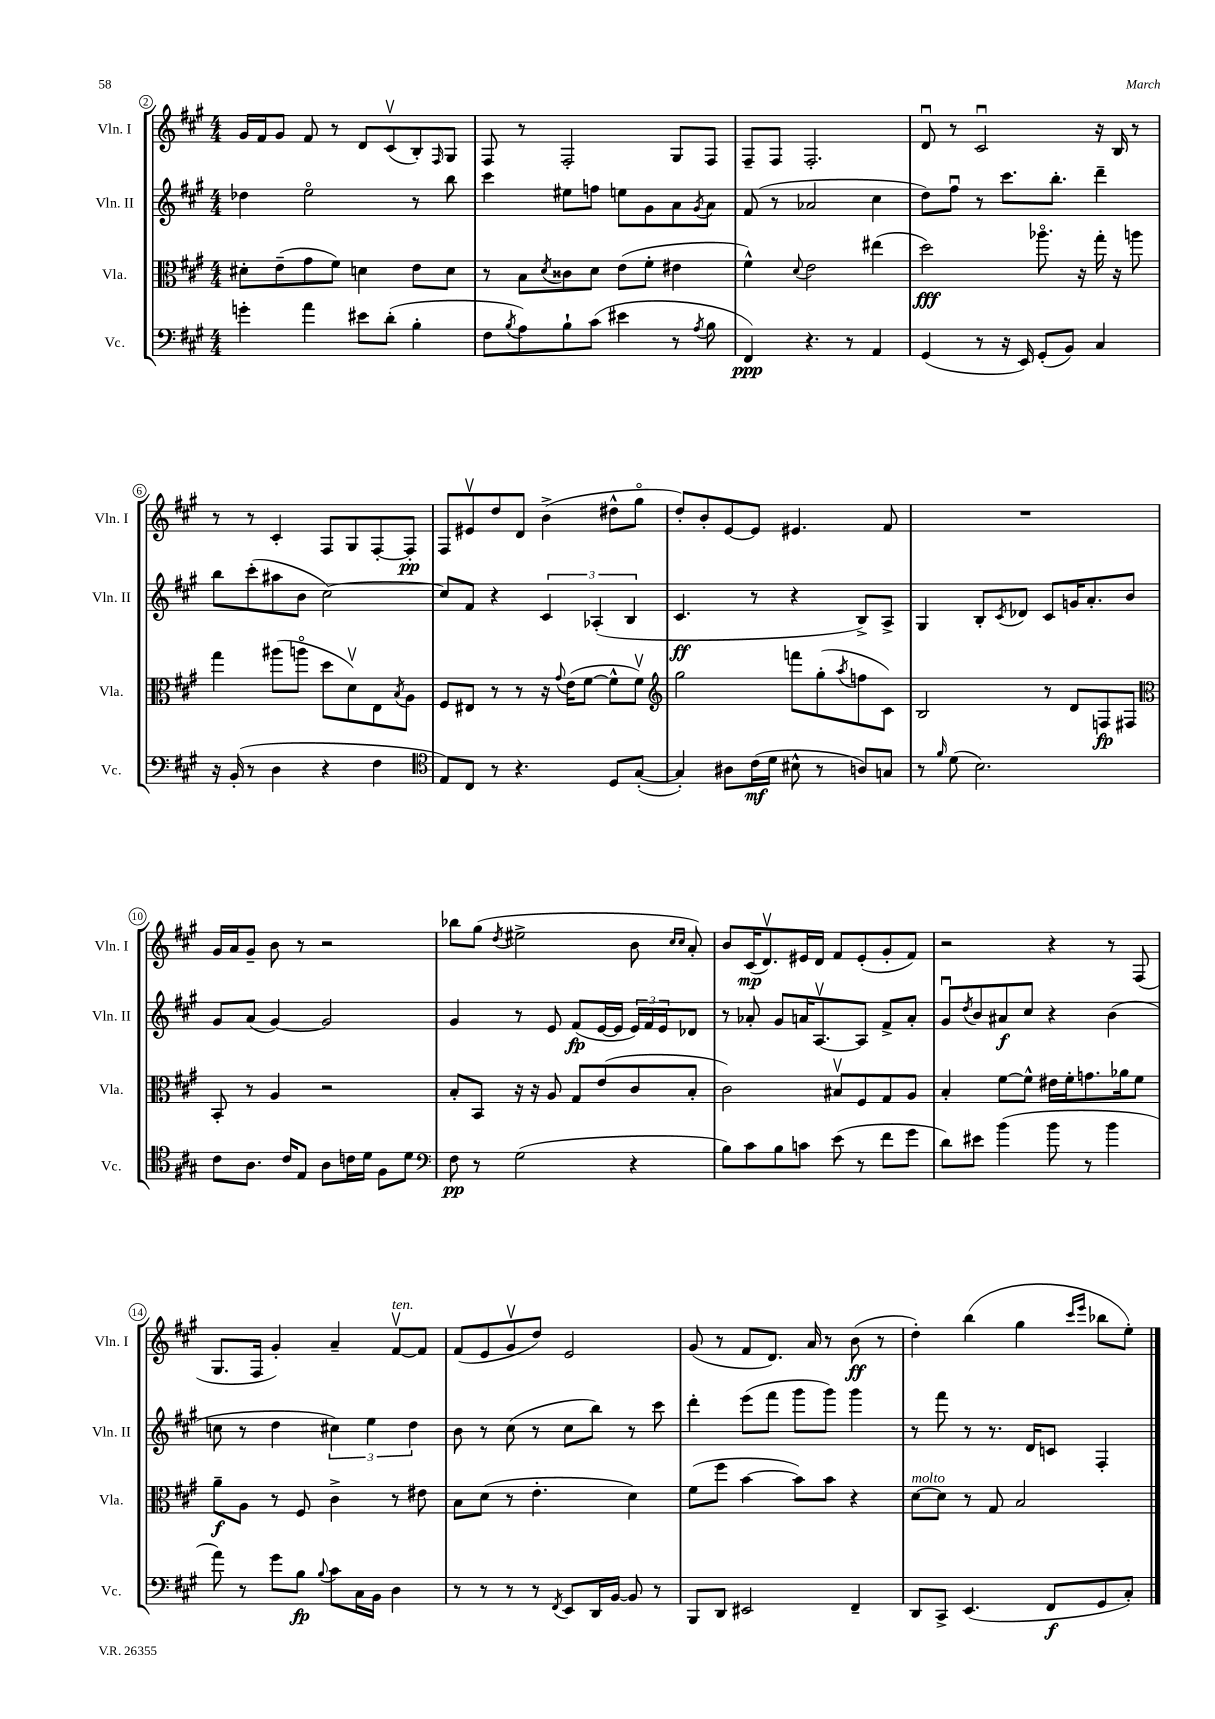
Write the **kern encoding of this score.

**kern	**dynam	**kern	**dynam	**kern	**dynam	**kern	**dynam
*part4	*part4	*part3	*part3	*part2	*part2	*part1	*part1
*staff4	*staff4	*staff3	*staff3	*staff2	*staff2	*staff1	*staff1
*I"Vc.	*	*I"Vla.	*	*I"Vln. II	*	*I"Vln. I	*
*I'Vc.	*	*I'Vla.	*	*I'Vln. II	*	*I'Vln. I	*
*clefF4	*	*clefC3	*	*clefG2	*	*clefG2	*
*k[f#c#g#]	*	*k[f#c#g#]	*	*k[f#c#g#]	*	*k[f#c#g#]	*
*M4/4	*	*M4/4	*	*M4/4	*	*M4/4	*
=2	=2	=2	=2	=2	=2	=2	=2
4gn'\	.	8d#X'\L	.	4dd-X\	.	16g#/LL	.
.	.	.	.	.	.	16f#/J	.
.	.	(8e~\	.	.	.	8g#/J	.
4a\	.	8g#\	.	2ee\	.	8f#/	.
.	.	8f#\J)	.	.	.	8r	.
8e#X\L	.	4dn\	.	.	.	8d/L	.
(8d'\J	.	.	.	.	.	(8c#v/	.
4B'\	.	8e\L	.	8r	.	8B'/)	.
.	.	.	.	.	.	16qqF#/	.
.	.	8d\J	.	8bb\	.	8G#/J	.
=3	=3	=3	=3	=3	=3	=3	=3
8F#\L	.	8r	.	4ccc#\	.	8F#/	.
8qB/	.	.	.	.	.	.	.
8A\)	.	8B\L	.	.	.	8r	.
.	.	8qd/	.	.	.	.	.
8B`\	.	8c##X\	.	8ee#X\L	.	2F#'/	.
(8c#\J	.	8d\J	.	8ffn\J	.	.	.
4e#X\	.	(8e\L	.	8een\L	.	.	.
.	.	8f#'\J	.	8g#\	.	.	.
8r	.	4e#X\	.	8a\	.	8G#/L	.
8qA/	.	.	.	8qg#/	.	.	.
8B\	.	.	.	8a\J	.	8F#/J	.
=4	=4	=4	=4	=4	=4	=4	=4
4FF#/)	ppp	4f#^^\)	.	(8f#/	.	8F#~/L	.
.	.	.	.	8r	.	8F#/J	.
.	.	8qqd/	.	.	.	.	.
4.r	.	2e\	.	2a-X/	.	2.F#'/	.
8r	.	.	.	.	.	.	.
4AA/	.	(4ee#X\	.	4cc#\	.	.	.
=5	=5	=5	=5	=5	=5	=5	=5
(4GG#/	.	2dd\)	fff	8dd\L)	.	8du/	.
.	.	.	.	8ff#u\J	.	8r	.
8r	.	.	.	8r	.	2c#u/	.
16r	.	.	.	8.ccc#\L	.	.	.
16EE/)	.	.	.	.	.	.	.
(8GG#'/L	.	8.aa-X\	.	.	.	.	.
.	.	.	.	8.bb'\J	.	.	.
8BB/J)	.	.	.	.	.	.	.
.	.	16r	.	.	.	.	.
4C#/	.	16gg#'\	.	4ddd~\	.	16r	.
.	.	16r	.	.	.	16B/	.
.	.	8aan\	.	.	.	8r	.
!!LO:LB:g=z
=6	=6	=6	=6	=6	=6	=6	=6
16r	.	4gg#\	.	8bb\L	.	8r	.
(16BB'/	.	.	.	.	.	.	.
8r	.	.	.	(8ccc#'\	.	8r	.
4D\	.	(8aa#X\L	.	8aa#X\	.	4c#'/	.
.	.	8aan\J	.	8b\J	.	.	.
4r	.	8dd\L	.	[2cc#\)	.	8F#/L	.
.	.	8dv\)	.	.	.	8G#/	.
4F#\	.	8E\	.	.	.	[8F#'/	.
.	.	8qB/	.	.	.	.	.
.	.	8A\J	.	.	.	8F#'/J]	pp
=7	=7	=7	=7	=7	=7	=7	=7
*clefC4	*	*	*	*	*	*	*
8E/L)	.	8F#/L	.	8cc#/L]	.	8F#/L	.
8C#/J	.	8E#X/J	.	8f#/J	.	8e#Xv/	.
8r	.	8r	.	4r	.	8dd/	.
4.r	.	8r	.	.	.	8d/J	.
.	.	16r	.	6c#/	.	(4b^\	.
.	.	8qqg#/	.	.	.	.	.
.	.	(16e\KL	.	.	.	.	.
.	.	[8f#\J	.	.	.	.	.
.	.	.	.	(6A-X'/	.	.	.
8D/L	.	8f#^^\L]	.	.	.	8dd#X^^\L	.
.	.	.	.	6B/	.	.	.
([8G#'/J	.	8f#v\J)	.	.	.	8gg#\J	.
=8	=8	=8	=8	=8	=8	=8	=8
*	*	*clefG2	*	*	*	*	*
4G#'/])	.	2gg#\	.	4.c#/	ff	8dd'/L)	.
.	.	.	.	.	.	8b'/	.
8A#X\L	.	.	.	.	.	[8e/	.
(16c#\L	mf	.	.	8r	.	8e/J]	.
16d\JJ	.	.	.	.	.	.	.
8B#X^^\	.	8fffn\L	.	4r	.	4.e#X/	.
8r	.	(8gg#'\	.	.	.	.	.
.	.	8qaa/	.	.	.	.	.
8An/L)	.	8ffn\	.	8B^/L)	.	.	.
8Gn/J	.	8c#\J)	.	8A^/J	.	8f#/	.
=9	=9	=9	=9	=9	=9	=9	=9
8r	.	2B/	.	4G#/	.	1r	.
16qqf#/	.	.	.	.	.	.	.
(8d\	.	.	.	.	.	.	.
2.B\)	.	.	.	8B'/L	.	.	.
.	.	.	.	8qc#/	.	.	.
.	.	.	.	8d-X/J	.	.	.
.	.	8r	.	8c#/L	.	.	.
.	.	8d/L	.	16gn/K	.	.	.
.	.	.	.	8.a'/	.	.	.
.	.	8Fn/	fp	.	.	.	.
.	.	8F#X/J	.	8b/J	.	.	.
!!LO:LB:g=z
=10	=10	=10	=10	=10	=10	=10	=10
*	*	*clefC3	*	*	*	*	*
8c#\L	.	8BB'/	.	8g#/L	.	16g#/LL	.
.	.	.	.	.	.	16a/J	.
8.A\J	.	8r	.	(8a/J	.	8g#~/J	.
.	.	4A/	.	[4g#/)	.	8b\	.
16c#/KL	.	.	.	.	.	.	.
8E/J	.	.	.	.	.	8r	.
8A\L	.	2r	.	2g#/]	.	2r	.
16cn\L	.	.	.	.	.	.	.
16d\JJ	.	.	.	.	.	.	.
8F#\L	.	.	.	.	.	.	.
8d\J	.	.	.	.	.	.	.
=11	=11	=11	=11	=11	=11	=11	=11
*clefF4	*	*	*	*	*	*	*
8F#\	pp	8B'/L	.	4g#/	.	8bb-X\L	.
8r	.	8BB/J	.	.	.	(8gg#\J	.
.	.	.	.	.	.	8qdd/	.
(2G#\	.	16r	.	8r	.	2ee#X^\	.
.	.	16r	.	.	.	.	.
.	.	8A/	.	8e/	.	.	.
.	.	8G#/L	.	(8f#/L	fp	.	.
.	.	(8e/	.	[16e/L	.	.	.
.	.	.	.	16e/JJ]	.	.	.
4r	.	8c#/	.	24e/LL)	.	8b\	.
.	.	.	.	24f#/	.	.	.
.	.	.	.	24e/J	.	.	.
.	.	.	.	.	.	16qqcc#/LL	.
.	.	.	.	.	.	16qqcc#/JJ	.
.	.	8B'/J	.	8d-X/J	.	8a'/)	.
=12	=12	=12	=12	=12	=12	=12	=12
8B\L)	.	2c#\)	.	8r	.	8b/L	.
8c#\	.	.	.	8a-X'/	.	(16c#/K	mp
.	.	.	.	.	.	8.dv/)	.
8B\	.	.	.	8g#/L	.	.	.
8cn\J	.	.	.	16an/K	.	16e#X/L	.
.	.	.	.	[8.Av/	.	16d/JJ	.
(8e\	.	8B#Xv/L	.	.	.	8f#/L	.
8r	.	8F#/	.	8A/J]	.	(8e#'/	.
8f#\L	.	8G#/	.	8f#^/L	.	8g#'/	.
8g#\J	.	8A/J	.	8a'/J	.	8f#/J)	.
=13	=13	=13	=13	=13	=13	=13	=13
8d\L)	.	4B'/	.	8g#u/L	.	2r	.
.	.	.	.	8qdd/	.	.	.
8e#X\J	.	.	.	8b/	.	.	.
(4b\	.	[8f#\L	.	8a#X/	f	.	.
.	.	8f#^^\J]	.	8cc#/J	.	.	.
8b\	.	16e#X\LL	.	4r	.	4r	.
.	.	16f#'\J	.	.	.	.	.
8r	.	8.gn\	.	.	.	.	.
4b\	.	.	.	(4b\	.	8r	.
.	.	16a-X\k	.	.	.	.	.
.	.	8f#\J	.	.	.	(8F#/	.
!!LO:LB:g=z
=14	=14	=14	=14	=14	=14	=14	=14
8a\)	.	8a~\L	f	8ccn\	.	8.G#/L	.
8r	.	8A\J	.	8r	.	.	.
.	.	.	.	.	.	16F#/Jk	.
8g#\L	.	8r	.	4dd\	.	4g#'/)	.
8B\J	fp	8F#/	.	.	.	.	.
8qqB/	.	.	.	.	.	.	.
8c#\L	.	4c#^\	.	6cc#X\)	.	4a~/	.
16C#\L	.	.	.	.	.	.	.
.	.	.	.	6ee\	.	.	.
16BB\JJ	.	.	.	.	.	.	.
!	!	!	!	!	!	!LO:TX:a:i:t=ten.	!
4D\	.	8r	.	.	.	[8f#v/L	.
.	.	.	.	6dd\	.	.	.
.	.	8e#X\	.	.	.	8f#/J]	.
=15	=15	=15	=15	=15	=15	=15	=15
8r	.	8B\L	.	8b\	.	(8f#/L	.
8r	.	(8d\J	.	8r	.	8e/	.
8r	.	8r	.	(8cc#\	.	8g#v/	.
8r	.	4.e'\	.	8r	.	8dd/J)	.
8qFF#/	.	.	.	.	.	.	.
8EE/L	.	.	.	8cc#\L	.	2e/	.
16DD/L	.	.	.	8bb\J)	.	.	.
[16BB/JJ	.	.	.	.	.	.	.
8BB/]	.	4d\)	.	8r	.	.	.
8r	.	.	.	8ccc#\	.	.	.
=16	=16	=16	=16	=16	=16	=16	=16
8BBB/L	.	(8f#\L	.	4ddd'\	.	(8g#/	.
8DD/J	.	8ff#\J	.	.	.	8r	.
2EE#X/	.	[4b\	.	(8eee\L	.	8f#/L	.
.	.	.	.	8fff#\J	.	8.d/J)	.
.	.	8b\L])	.	8ggg#\L	.	.	.
.	.	.	.	.	.	16a/	.
.	.	8b\J	.	8ggg#\J)	.	8r	.
4FF#~/	.	4r	.	4ggg#\	.	(8b\	ff
.	.	.	.	.	.	8r	.
=17	=17	=17	=17	=17	=17	=17	=17
!	!	!LO:TX:a:i:t=molto	!	!	!	!	!
8DD/L	.	[8d\L	.	8r	.	4dd'\)	.
8CC#^/J	.	8d\J]	.	8fff#\	.	.	.
(4.EE/	.	8r	.	8r	.	(4bb\	.
.	.	8G#/	.	8.r	.	.	.
.	.	2B/	.	.	.	4gg#\	.
.	.	.	.	16d/KL	.	.	.
8FF#/L	f	.	.	8cn/J	.	.	.
.	.	.	.	.	.	16qqccc#/LL	.
.	.	.	.	.	.	16qqeee/JJ	.
8GG#/	.	.	.	4F#'/	.	8bb-X\L	.
8C#'/J)	.	.	.	.	.	8ee'\J)	.
==	==	==	==	==	==	==	==
*-	*-	*-	*-	*-	*-	*-	*-
